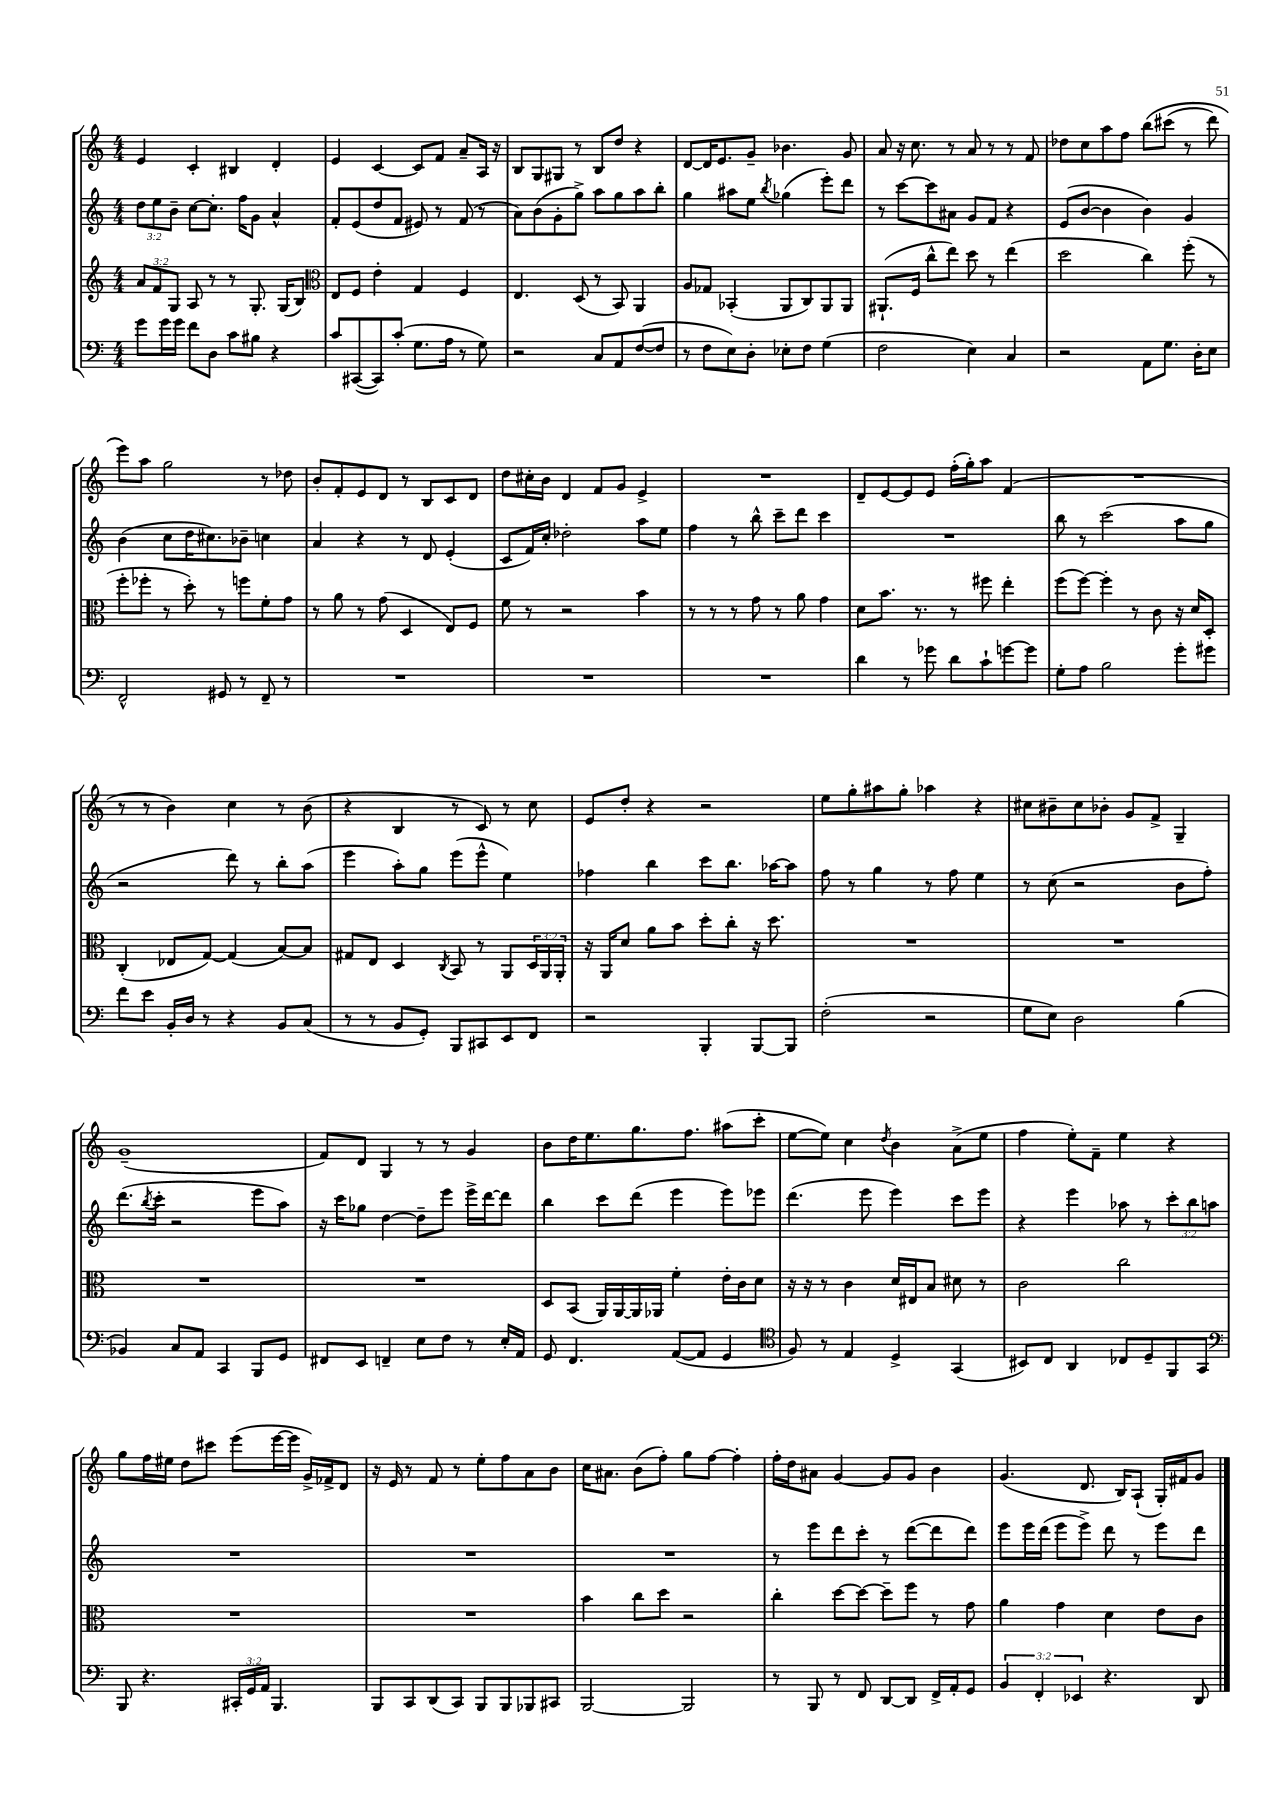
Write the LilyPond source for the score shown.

<<
\new StaffGroup <<
\new Staff = "s0" {
    \clef treble \key c \major \numericTimeSignature \time 4/4
    e'4 c'4-. bis4 d'4-. |
    e'4 c'4~ c'8 f'8 a'8-- a16 r16 |
    b8 g8 gis8 r8 b8 d''8 r4 |
    d'8~ d'16 e'8. g'8-- bes'4. g'8 |
    a'8 r16 c''8. r8 a'8 r8 r8 f'8 |
    des''8 c''8 a''8 f''8 b''8\( cis'''8( r8 d'''8) |
    e'''8\) a''8 g''2 r8 des''8 |
    b'8-. f'8-. e'8 d'8 r8 b8 c'8 d'8 |
    d''8 cis''16-. b'16 d'4 f'8 g'8 e'4-> |
    R1 |
    d'8-- e'8~ e'8 e'8 f''16-.( g''16-.) a''8 f'4( |
    R1 |
    r8 r8 b'4) c''4 r8 b'8( |
    r4 b4 r8 c'8) r8 c''8 |
    e'8 d''8-. r4 r2 |
    e''8 g''8-. ais''8 g''8-. aes''4 r4 |
    cis''8 bis'8-- cis''8 bes'8-. g'8 f'8-> g4-- |
    g'1--( |
    f'8) d'8 g4 r8 r8 g'4 |
    b'8 d''16 e''8. g''8. f''8. ais''8( c'''8-. |
    e''8~ e''8) c''4 \acciaccatura { d''8 } b'4 a'8->( e''8 |
    f''4 e''8-.) f'8-- e''4 r4 |
    g''8 f''16 eis''16 d''8 cis'''8 e'''8( e'''16~ e'''16 g'16->) fes'16-> d'8 |
    r16 e'16 r8 f'8 r8 e''8-. f''8 a'8 b'8 |
    c''16 ais'8. b'8( f''8-.) g''8 f''8~ f''4-. |
    f''16-. d''16 ais'8 g'4~ g'8 g'8 b'4 |
    g'4.( d'8. b16) a8-!( g16-.) fis'16 g'8 \bar "|." |
}
\new Staff = "s1" {
    \clef treble \key c \major \numericTimeSignature \time 4/4 \override Staff.TupletNumber.text = #tuplet-number::calc-fraction-text
    \tuplet 3/2 { d''8 e''8 b'8-- } c''8~ c''8.-. f''16 g'8 a'4-^ |
    f'8-. e'8( d''8 f'8 eis'8) r8 f'8( r8 |
    a'8) b'8( g'8-. g''8->) a''8 g''8 a''8 b''8-. |
    g''4 ais''8 e''8 \acciaccatura { b''8 } ges''4( e'''8-.) d'''8 |
    r8 c'''8~ c'''8 ais'8 g'8 f'8 r4 |
    e'8( b'8~ b'4 b'4) g'4 |
    b'4( c''8 d''16 cis''8.) bes'8-- c''4 |
    a'4 r4 r8 d'8 e'4-.( |
    c'8 f'16) c''16-. des''2-. a''8 e''8 |
    f''4 r8 b''8-^ c'''8-- d'''8 c'''4 |
    R1 |
    b''8 r8 c'''2( a''8 g''8 |
    r2 d'''8) r8 b''8-. a''8( |
    e'''4 a''8-.) g''8 e'''8( e'''8-^ e''4) |
    fes''4 b''4 c'''8 b''8. aes''16~ aes''8 |
    f''8 r8 g''4 r8 f''8 e''4 |
    r8 c''8( r2 b'8 f''8-.) |
    d'''8.( \acciaccatura { b''8 } c'''16-. r2 e'''8 a''8) |
    r16 c'''16 ges''8 d''4~ d''8-- e'''8 e'''16-> d'''16~ d'''8 |
    b''4 c'''8 d'''8( e'''4 e'''8) ees'''8 |
    d'''4.( e'''8 e'''4) c'''8 e'''8 |
    r4 e'''4 aes''8 r8 \tuplet 3/2 { c'''8-. b''8 a''8 } |
    R1 |
    R1 |
    R1 |
    r8 e'''8 d'''8 c'''8-. r8 d'''8~( d'''8 d'''8) |
    e'''8 e'''16 d'''16( e'''8 e'''8->) d'''8 r8 e'''8 d'''8 \bar "|." |
}
\new Staff = "s2" {
    \clef treble \key c \major \numericTimeSignature \time 4/4 \override Staff.TupletNumber.text = #tuplet-number::calc-fraction-text
    \tuplet 3/2 { a'8 f'8 g8 } a8 r8 r8 g8.-. g16( b8) |
    \clef alto e8 f8 e'4-. g4 f4 |
    e4. d8( r8 b,8) a,4 |
    a8 ges8 bes,4-.( a,8 c8) a,8 a,8 |
    ais,8.-!( f16 c''8-^ e''8) d''8 r8 e''4( |
    d''2 c''4) f''8-.( r8 |
    f''8-. fes''8-. r8 d''8-.) r8 f''8 f'8-. g'8 |
    r8 a'8 r8 g'8( d4 e8) f8 |
    f'8 r8 r2 b'4 |
    r8 r8 r8 g'8 r8 a'8 g'4 |
    d'8 b'8. r8. r8 fis''8 e''4-. |
    f''8( f''8~) f''4-. r8 c'8 r16 d'16 d8-. |
    c4-.( ees8 g8~) g4( b8~) b8 |
    gis8 e8 d4 \acciaccatura { c8 } b,8 r8 a,8 \tuplet 3/2 { d16 a,16 a,16-. } |
    r16 a,16 d'8 a'8 b'8 d''8-. c''8-. r16 d''8. |
    R1 |
    R1 |
    R1 |
    R1 |
    d8 b,8( a,16) a,16~ a,16 aes,16 f'4-. e'16-. c'16 d'8 |
    r16 r16 r8 c'4 d'16 eis16 b8 dis'8 r8 |
    c'2 c''2 |
    R1 |
    R1 |
    b'4 c''8 d''8 r2 |
    c''4-. d''8~ d''8~ d''8-- f''8 r8 g'8 |
    a'4 g'4 d'4 e'8 c'8 \bar "|." |
}
\new Staff = "s3" {
    \clef bass \key c \major \numericTimeSignature \time 4/4 \override Staff.TupletNumber.text = #tuplet-number::calc-fraction-text
    g'8 g'16 g'16 f'8 d8 c'8 bis8 r4 |
    c'8 cis,8~( cis,8) c'8-.( g8. a16 r8 g8) |
    r2 c8 a,8 f8~( f8 |
    r8 f8 e8) d8-. ees8-. f8 g4( |
    f2 e4) c4 |
    r2 a,8 g8. d16-. e8 |
    f,2-^ gis,8 r8 f,8-- r8 |
    R1 |
    R1 |
    R1 |
    d'4 r8 ges'8 d'8 c'8-! g'8~ g'8 |
    g8-. a8 b2 g'8-. gis'8 |
    f'8 e'8 b,16-. d16 r8 r4 b,8 c8( |
    r8 r8 b,8 g,8-.) b,,8 cis,8 e,8 f,8 |
    r2 b,,4-. b,,8~ b,,8 |
    f2-.( r2 |
    g8 e8) d2 b4( |
    bes,4) c8 a,8 c,4 b,,8 g,8 |
    fis,8 e,8 f,4-- e8 f8 r8 e16-. a,16 |
    g,8 f,4. a,8~( a,8 g,4 |
    \clef tenor f8) r8 e4 d4-> g,4( |
    bis,8) c8 a,4 ces8 d8-- f,8 g,8 |
    \clef bass b,,8 r4. \tuplet 3/2 { cis,16-. g,16 a,16 } b,,4. |
    b,,8 c,8 d,8( c,8) b,,8 b,,8 bes,,8 cis,8 |
    b,,2~ b,,2 |
    r8 b,,8 r8 f,8 d,8~ d,8 f,16-> a,16-. g,8 |
    \tuplet 3/2 { b,4 f,4-. ees,4 } r4. d,8 \bar "|." |
}
>>
>>
\layout { \context { \Score \remove "Bar_number_engraver" } }
